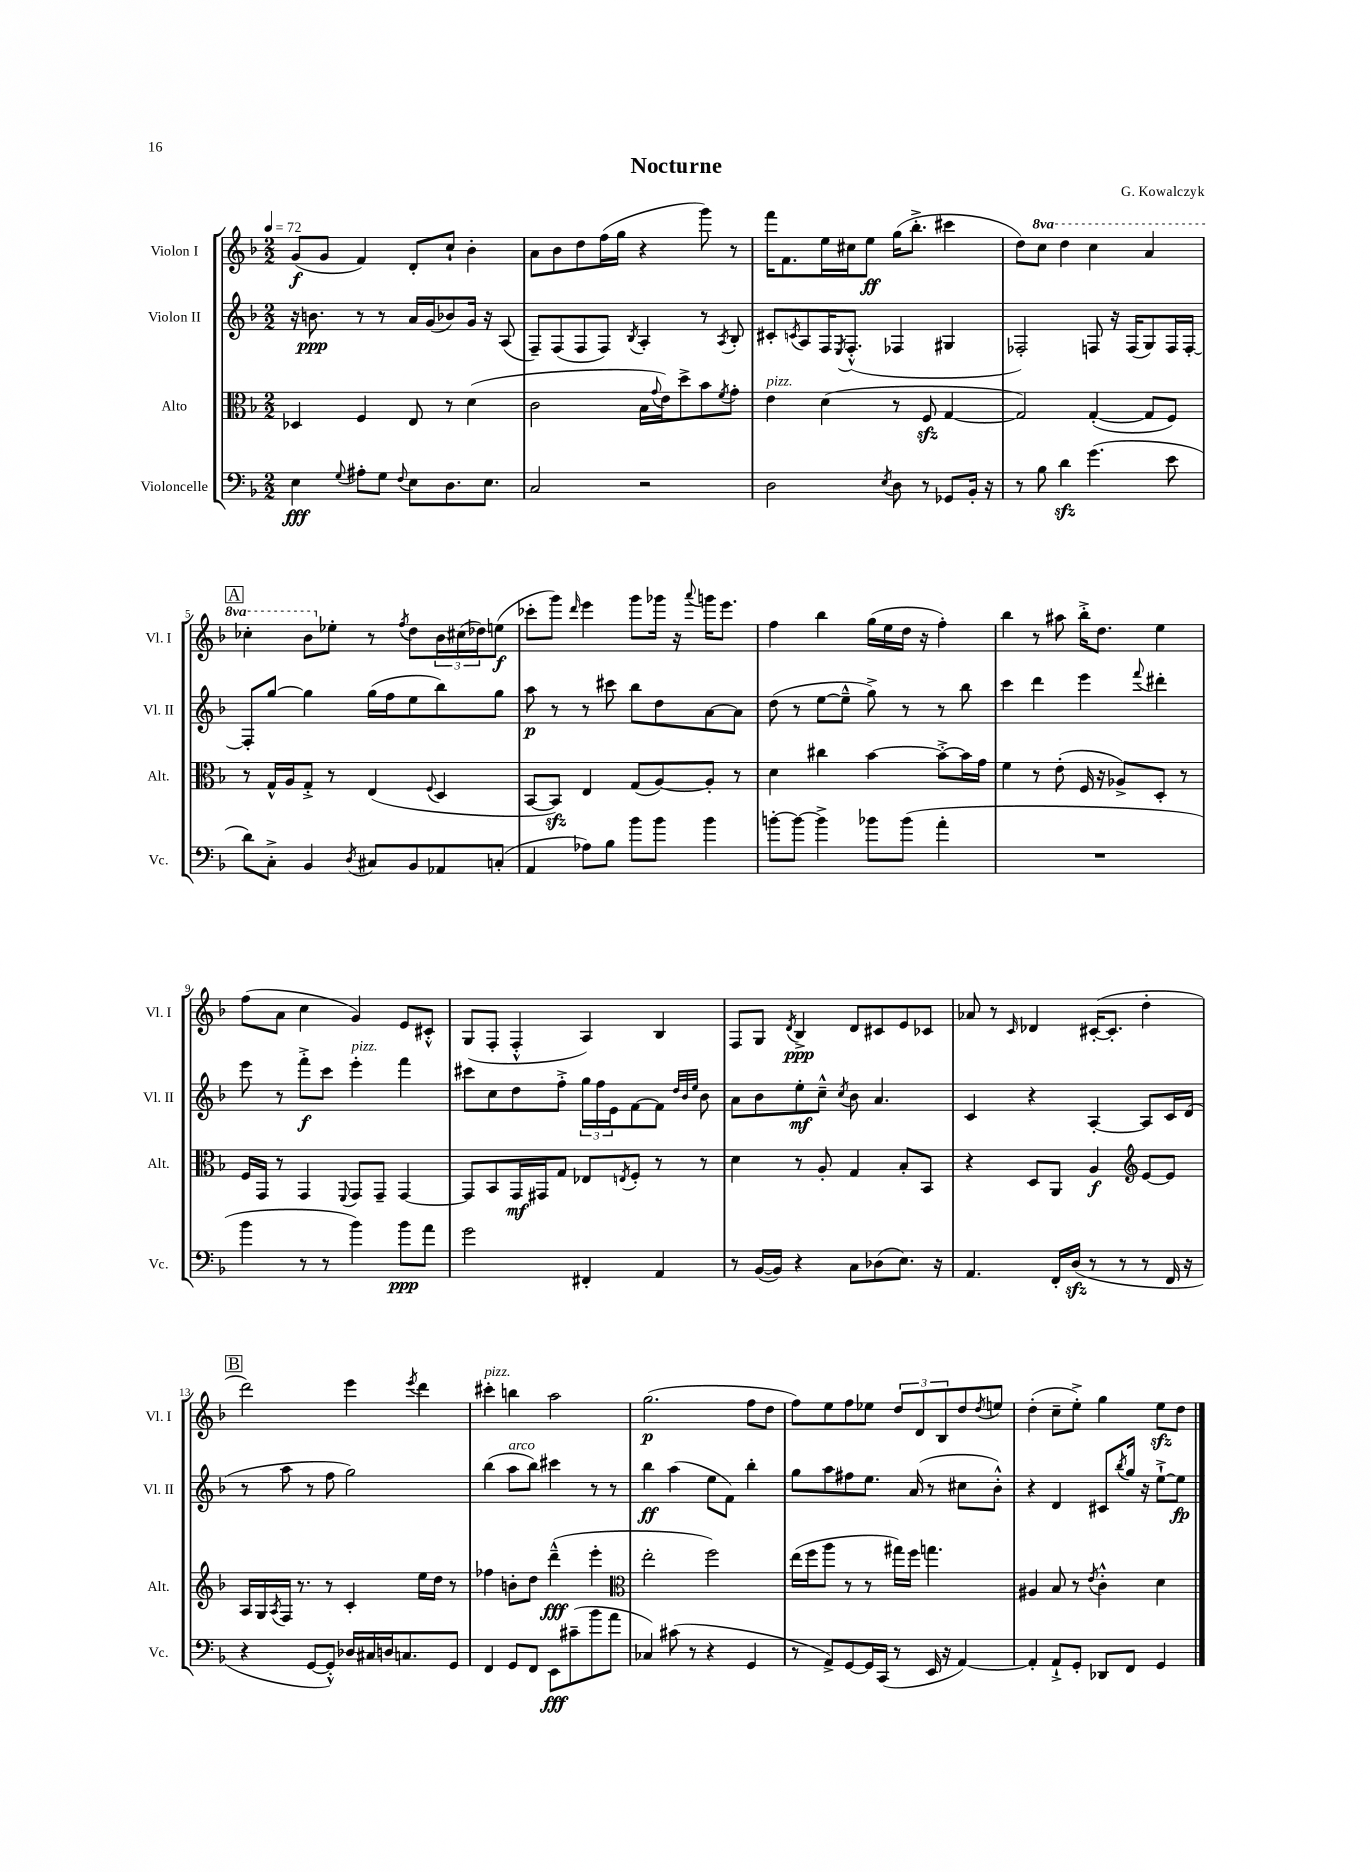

**kern	**kern	**kern	**kern
*staff4	*staff3	*staff2	*staff1
*clefF4	*clefC3	*clefG2	*clefG2
*k[b-]	*k[b-]	*k[b-]	*k[b-]
*M2/2	*M2/2	*M2/2	*M2/2
*MM72	*MM72	*MM72	*MM72
4E	4D-	16r	(8g
.	.	8.b	.
.	.	.	8g
8qqG	.	.	.
8A#'	4F	8r	4f)
8G	.	8r	.
8qqF	.	.	.
8E	8E	16a	8d'
.	.	(16g	.
8.D	8r	8b-)	8cc`
.	(4d	16g	4b-'
8.E	.	16r	.
.	.	(8A	.
=	=	=	=
2C	2c	8F~)	8a
.	.	(8F	8b-
.	.	8F	8dd
.	.	8F)	(16ff
.	.	.	16gg
.	.	8qB-	.
2r	16B-	4A'	4r
.	8qqg	.	.
.	16e)	.	.
.	8dd^	.	.
.	8b-	8r	8ggg)
.	8qf	8qA	.
.	8g'	8B-'	8r
=	=	=	=
2D	4e	8c#'	16fff
.	.	.	8.f
.	.	8qc	.
.	.	8A	.
.	(4d	16F	16ee
.	.	8qE	.
.	.	(8.F'^^	16cc#
.	.	.	8ee
8qE	.	.	.
8D	8r	4F-	(16gg
.	.	.	8.bb-'^
8r	8F	.	.
8GG-	[4G	4G#	4ccc#
16BB-'	.	.	.
16r	.	.	.
=	=	=	=
8r	2G])	2F-')	8dd)
8B-	.	.	8ccc
4d	.	.	4ddd
(4.g	([4G'	8F	4ccc
.	.	16r	.
.	.	(16F	.
.	8G]	8G)	4aa
8e	8F)	16F	.
.	.	[16F'	.
=	=	=	=
8d)	8r	8F']	4ccc-'
8C'^	16G^^	[8gg	.
.	16A	.	.
4BB-	8G'^	4gg]	8bb-
.	8r	.	8ee-'
8qD	.	.	.
8C#	(4E	(16gg	8r
.	.	16ff	.
.	.	.	8qff
8BB-	.	8ee	8dd
.	8qqF	.	.
8AA-	4D	8bb-)	24b-
.	.	.	(24cc#
.	.	.	24dd-)
(8C'	.	8gg	(8ee
=	=	=	=
4AA	[8BB-	8aa	8ccc-'
.	8BB-])	8r	8ggg)
.	.	.	16qqddd
8A-)	4E	8r	4eee
8B-	.	8ccc#	.
8b-	(8G	8bb-	8ggg
8b-	[8A)	8dd	16ggg-
.	.	.	16r
.	.	.	8qqaaa
4b-	8A']	[8a	16ggg
.	.	.	8.eee
.	8r	8a]	.
=	=	=	=
[8b'	4d	(8dd	4ff
8b_	.	8r	.
4b^]	4cc#	[8ee	4bb-
.	.	8ee~^^]	.
8b-	[4b-	8gg^)	(16gg
.	.	.	16ee
(8b-	.	8r	16dd
.	.	.	16r
4a'	8b-'^_	8r	4ff')
.	16b-]	8bb-	.
.	16g	.	.
=	=	=	=
1r	4f	4ccc	4bb-
.	8r	4ddd	8r
.	(8e'	.	8aa#
.	16F	4eee	16bb-'^
.	16r	.	8.dd
.	8A-^)	.	.
.	.	8qqfff	.
.	8D'	4ddd#'	4ee
.	8r	.	.
=	=	=	=
4b-	16F	8eee	(8ff
.	16GG	.	.
.	8r	8r	8a
8r	4GG	8fff'^	4cc
8r	.	8ccc	.
.	8qqFF	.	.
4b-)	8GG	4eee'	4g)
.	8GG~	.	.
8b-	[4GG	4fff	8e
8a	.	.	8c#'^^
=	=	=	=
2g	8GG]	8ccc#	(8G
.	8BB-	8cc	8F'
.	16GG	8dd	4F'^^
.	16GG#	.	.
.	8G	8ff'^	.
4FF#'	8E-	24gg	4A)
.	.	24ff	.
.	.	24e	.
.	8qE	.	.
.	8F'	[8f	.
4AA	8r	8f]	4B-
.	.	32qqdd	.
.	.	32qqb-	.
.	.	32qqee	.
.	8r	8b-	.
=	=	=	=
8r	4d	8a	8F
([16BB-	.	8b-	8G
16BB-])	.	.	.
.	.	.	8qd
4r	8r	8ee'	4B-^
.	8A'	8cc~^^	.
.	.	8qcc	.
8C	4G	8b-	8d
(8D-	.	4.a	8c#
8.E)	8B-'	.	8e
.	8BB-	.	8c-
16r	.	.	.
=	=	=	=
4.AA	4r	4c	8a-
.	.	.	8r
.	.	.	16qqc
.	8D	4r	4d-
16FF'	8AA	.	.
(16D	.	.	.
8r	4A	[4A'	([16c#'
.	.	.	8.c#']
8r	.	.	.
*	*clefG2	*	*
8r	[8e	8A]	4dd'
16FF	8e]	16c	.
16r	.	(16d	.
=	=	=	=
4r	16A	8r	2ddd)
.	16G	.	.
.	8qA	.	.
.	16F	8aa	.
.	8.r	.	.
[8GG	.	8r	.
8GG'^^])	8r	8ff	.
16D-	4c'	2gg)	4eee
16C#	.	.	.
16D	.	.	.
8.C	.	.	.
.	.	.	8qeee
.	16ee	.	4ddd
.	16dd	.	.
8GG	8r	.	.
=	=	=	=
4FF	4ff-	(4bb-	4ccc#'
8GG	8b'	8aa	4bb
8FF	8dd	8bb-)	.
8EE	(4ddd~^^	4ccc#	2aa
(8c#~	.	.	.
8b-	4eee'	8r	.
8a	.	8r	.
=	=	=	=
*	*clefC3	*	*
4C-)	2ee'	4bb-	(2.gg
(8c#	.	(4aa	.
8r	.	.	.
4r	2ff)	8ee	.
.	.	8f)	.
4GG	.	4bb-'	8ff
.	.	.	8dd
=	=	=	=
8r	(16ee	8gg	8ff)
.	16ff	.	.
8AA^)	8aa	8aa	8ee
[8GG	8r	8ff#	8ff
16GG]	8r	8.ee	8ee-
(16CC	.	.	.
8r	16gg#)	.	12dd
.	16ff	(16a	.
.	.	.	12d
16EE	4.gg	8r	.
.	.	.	12B-
16r	.	.	.
[4AA)	.	8cc#	8dd
.	.	.	8qdd
.	.	8b-'^^)	8ee
=	=	=	=
4AA']	4A#	4r	(4dd'
8AA`^	8B-	4d	8cc~
8GG'	8r	.	8ee'^)
.	8qe	.	.
8DD-	4c'^^	8c#	4gg
.	.	8qbb-	.
8FF	.	16gg	.
.	.	16r	.
4GG	4d	[8ee`^	8ee
.	.	8ee]	8dd
==	==	==	==
*-	*-	*-	*-
